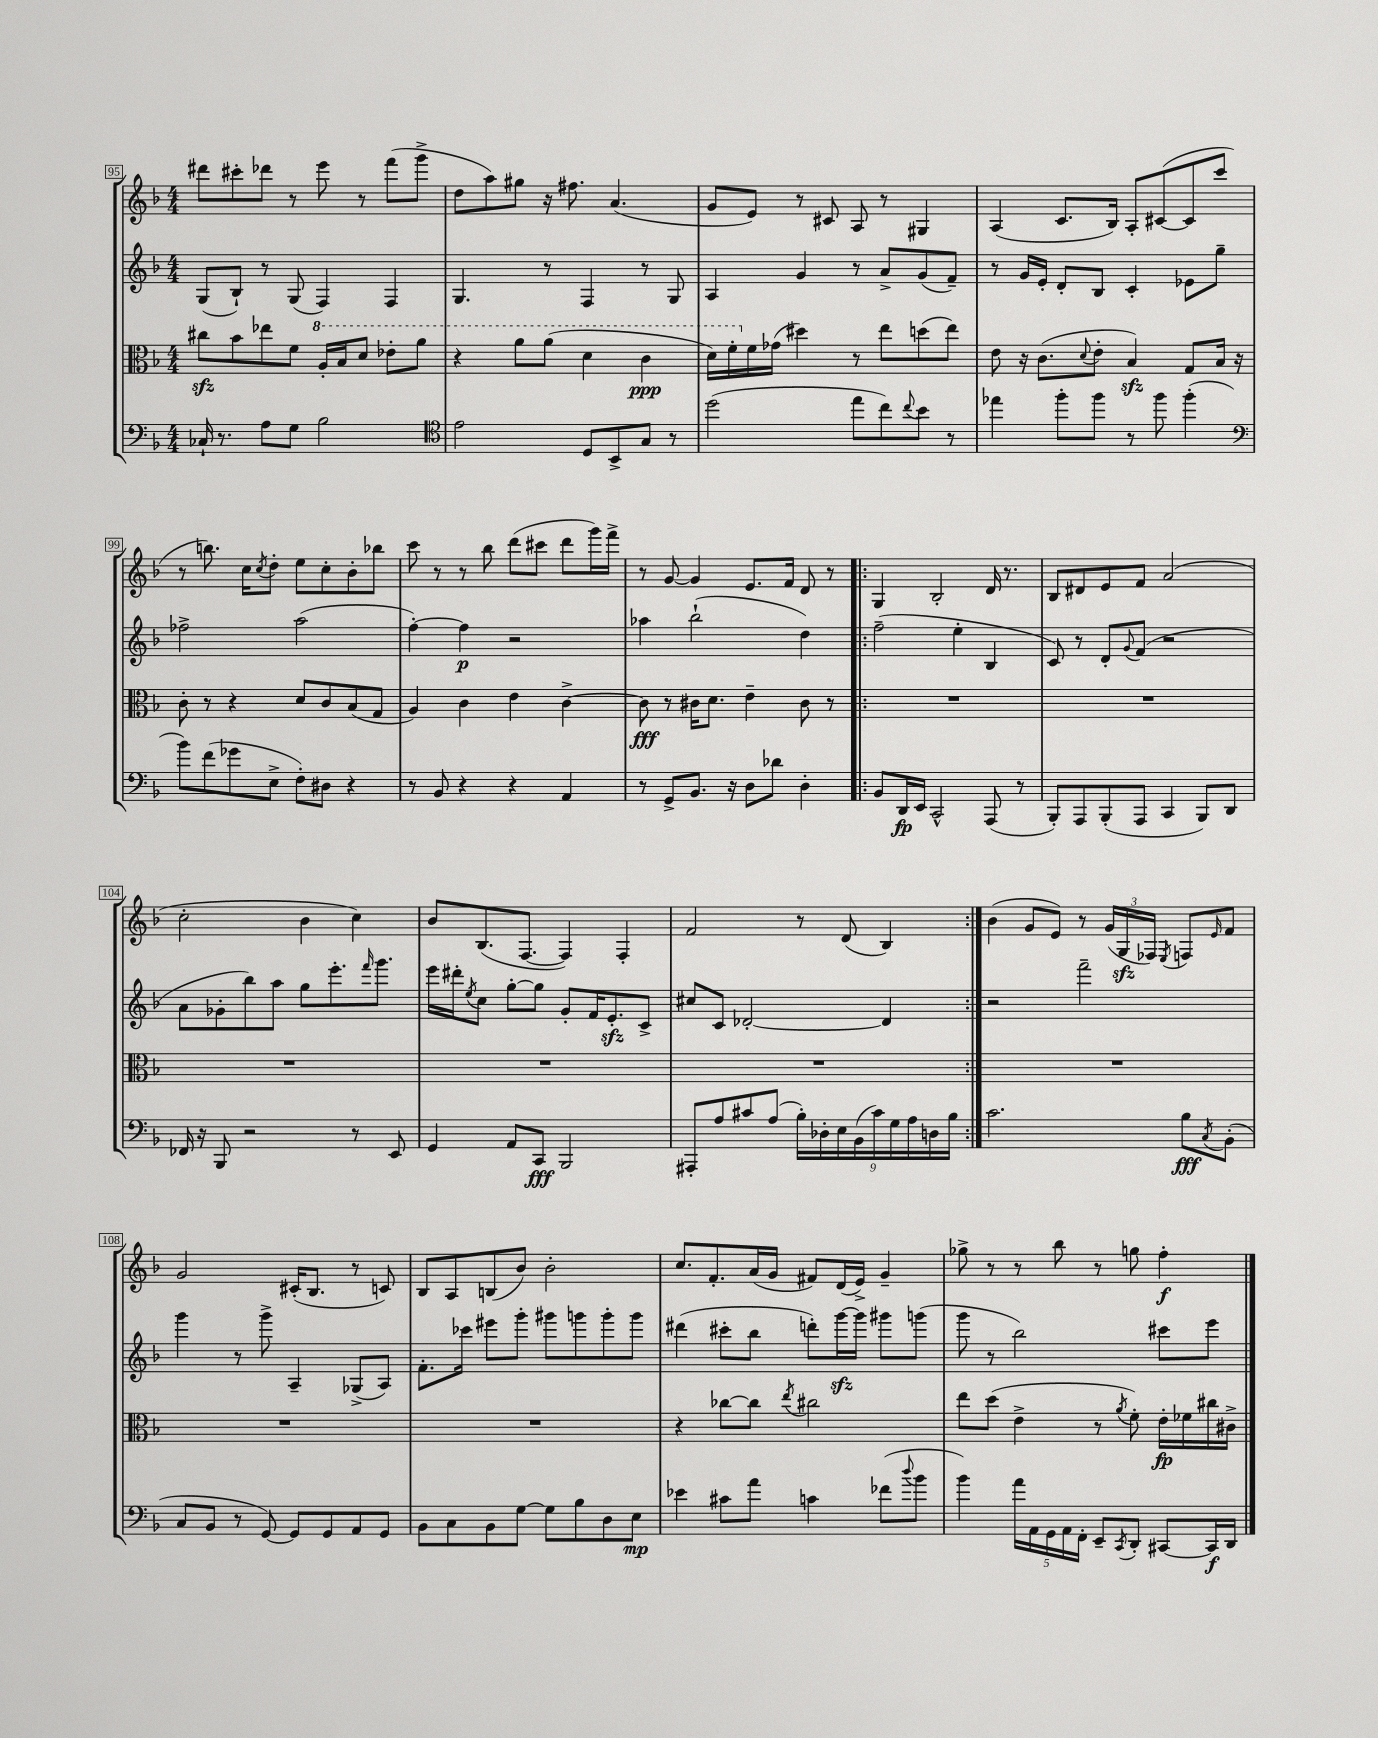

**kern	**kern	**kern	**kern
*staff4	*staff3	*staff2	*staff1
*clefF4	*clefC3	*clefG2	*clefG2
*k[b-]	*k[b-]	*k[b-]	*k[b-]
*M4/4	*M4/4	*M4/4	*M4/4
16C-`	8cc#	(8G	8ddd#
8.r	.	.	.
.	8b-	8B-`)	8ccc#'
8A	8ee-	8r	8ddd-
8G	8f	(8G	8r
2B-	16a'	4F)	8eee
.	16b-	.	.
.	8dd	.	8r
.	8ee-'	4F	(8fff
.	8aa	.	8ggg^
=	=	=	=
*clefC4	*	*	*
2e	4r	4.G	8dd
.	.	.	8aa)
.	8aa	.	8gg#
.	(8aa	8r	16r
.	.	.	8.ff#
8D	4dd	4F	.
8BB-^	.	.	(4.a
8G	4cc	8r	.
8r	.	8G	.
=	=	=	=
(2dd	16dd)	4A	8g
.	16ff'	.	.
.	16f	.	8e)
.	(16g-	.	.
.	4dd#)	4g	8r
.	.	.	8c#
8ee	8r	8r	8A
8cc)	8ee	8a^	8r
8qqcc	.	.	.
8b-	(8dd	(8g	4G#
8r	8ee)	8f~)	.
=	=	=	=
4ee-	8e	8r	(4A
.	16r	16g	.
.	(8.c	16e'	.
8ff'	.	8d'	8.c
.	8qqd	.	.
8ff	8e'	8B-	.
.	.	.	16B-)
8r	4B-)	4c'	8A'
8ff	.	.	([8c#
(4ff'	8G	8e-	8c#]
.	16B-	8gg~	8ccc
.	16r	.	.
=	=	=	=
*clefF4	*	*	*
8b-)	8c'	2ff-^	8r
(8f	8r	.	8.bb)
8g-	4r	.	.
.	.	.	16cc
.	.	.	8qcc
8E^	.	.	8dd'
8F')	8d	(2aa	8ee
8D#	8c	.	8cc'
4r	(8B-	.	8b-'
.	8G	.	8bb-
=	=	=	=
8r	4A)	[4ff')	8ccc
8BB-	.	.	8r
4r	4c	4ff]	8r
.	.	.	8bb-
4r	4e	2r	(8ddd
.	.	.	8ccc#
4AA	[4c^	.	8ddd
.	.	.	16ggg)
.	.	.	16fff^
=	=	=	=
8r	8c]	4aa-	8r
8GG^	8r	.	[8g
8.BB-	16c#	(2bb-`	4g]
.	8.d	.	.
16r	.	.	.
8D	4e~	.	8.e
8d-	.	.	.
.	.	.	16f
4D'	8c#	4dd)	8d
.	8r	.	8r
=!|:	=!|:	=!|:	=!|:
8BB-	1r	(2ff~	4G
16DD	.	.	.
16EE	.	.	.
2CC^^	.	.	2B-'
.	.	4ee'	.
(8AAA	.	4B-	16d
.	.	.	8.r
8r	.	.	.
=	=	=	=
8BBB-')	1r	8c)	8B-
8AAA	.	8r	8d#
(8BBB-'	.	8d'	8e
.	.	8qqg	.
8AAA	.	(8f	8f
4CC	.	2r	(2a
8BBB-)	.	.	.
8DD	.	.	.
=	=	=	=
16FF-	1r	8a	2cc'
16r	.	.	.
8BBB-	.	8g-'	.
2r	.	8bb-)	.
.	.	8aa	.
.	.	8gg	4b-
.	.	8.eee'	.
8r	.	.	4cc)
.	.	16qqfff	.
.	.	8.ggg	.
8EE	.	.	.
=	=	=	=
4GG	1r	16eee	8b-
.	.	16ddd#'	.
.	.	8qee	.
.	.	8cc	(8.B-
8AA	.	[8gg'	.
.	.	.	[8.F
8CC	.	8gg]	.
2BBB-	.	8g'	4F])
.	.	16f	.
.	.	8.e'	.
.	.	.	4F'
.	.	8c^	.
=	=	=	=
8AAA#'	1r	8cc#	2f
8A	.	8c	.
8c#	.	[2d-'	.
(8A	.	.	.
18B-')	.	.	8r
18D-'	.	.	.
18E	.	.	.
.	.	.	(8d
(18BB-	.	.	.
18c#)	.	.	.
.	.	4d-]	4B-)
18G	.	.	.
18A	.	.	.
18D	.	.	.
18B-	.	.	.
=:|!	=:|!	=:|!	=:|!
2.c	1r	2r	(4b-
.	.	.	8g
.	.	.	8e)
.	.	2fff~	8r
.	.	.	(24g
.	.	.	24G
.	.	.	24F-)
.	.	.	8qE
8B-	.	.	8F
8qC	.	.	16qqe
(8BB-'	.	.	8f
=	=	=	=
8C	1r	4ggg	2g
8BB-	.	.	.
8r	.	8r	.
[8GG)	.	8ggg^	.
8GG]	.	4A~	(16c#'
.	.	.	8.B-
8GG	.	.	.
8AA	.	(8G-^	8r
8GG	.	8A)	8c)
=	=	=	=
8BB-	1r	8.f'	8B-
8C	.	.	8A
.	.	16ccc-	.
8BB-	.	8eee#	(8B
[8G	.	8ggg'	8b-)
8G]	.	8ggg#	2b-'
8B-	.	8ggg	.
8D	.	8ggg'	.
8E	.	8ggg	.
=	=	=	=
4e-	4r	(4ddd#	8.cc
.	.	.	8.f'
8c#	[8cc-	8ccc#'	.
8a	8cc-]	8bb-	(16a
.	.	.	16g
.	8qee	.	.
4c	2cc#	8ddd')	8f#)
.	.	[16ggg	(16d
.	.	16ggg]	16e^)
(8f-	.	8ggg#	4g~
8qqdd	.	.	.
8b-	.	(8ggg	.
=	=	=	=
4b-)	8ee	8ggg	8gg-^
.	(8dd	8r	8r
20a	4e^	2bb-)	8r
20AA	.	.	.
20GG	.	.	.
.	.	.	8bb-
20AA	.	.	.
20FF'	.	.	.
8EE~	8r	.	8r
8qCC	8qa	.	.
8DD'	8f')	.	8gg
[8CC#	16e'	8ccc#	4ff'
.	16f-	.	.
16CC#]	16cc#	8eee	.
16DD	16c#^	.	.
==	==	==	==
*-	*-	*-	*-
